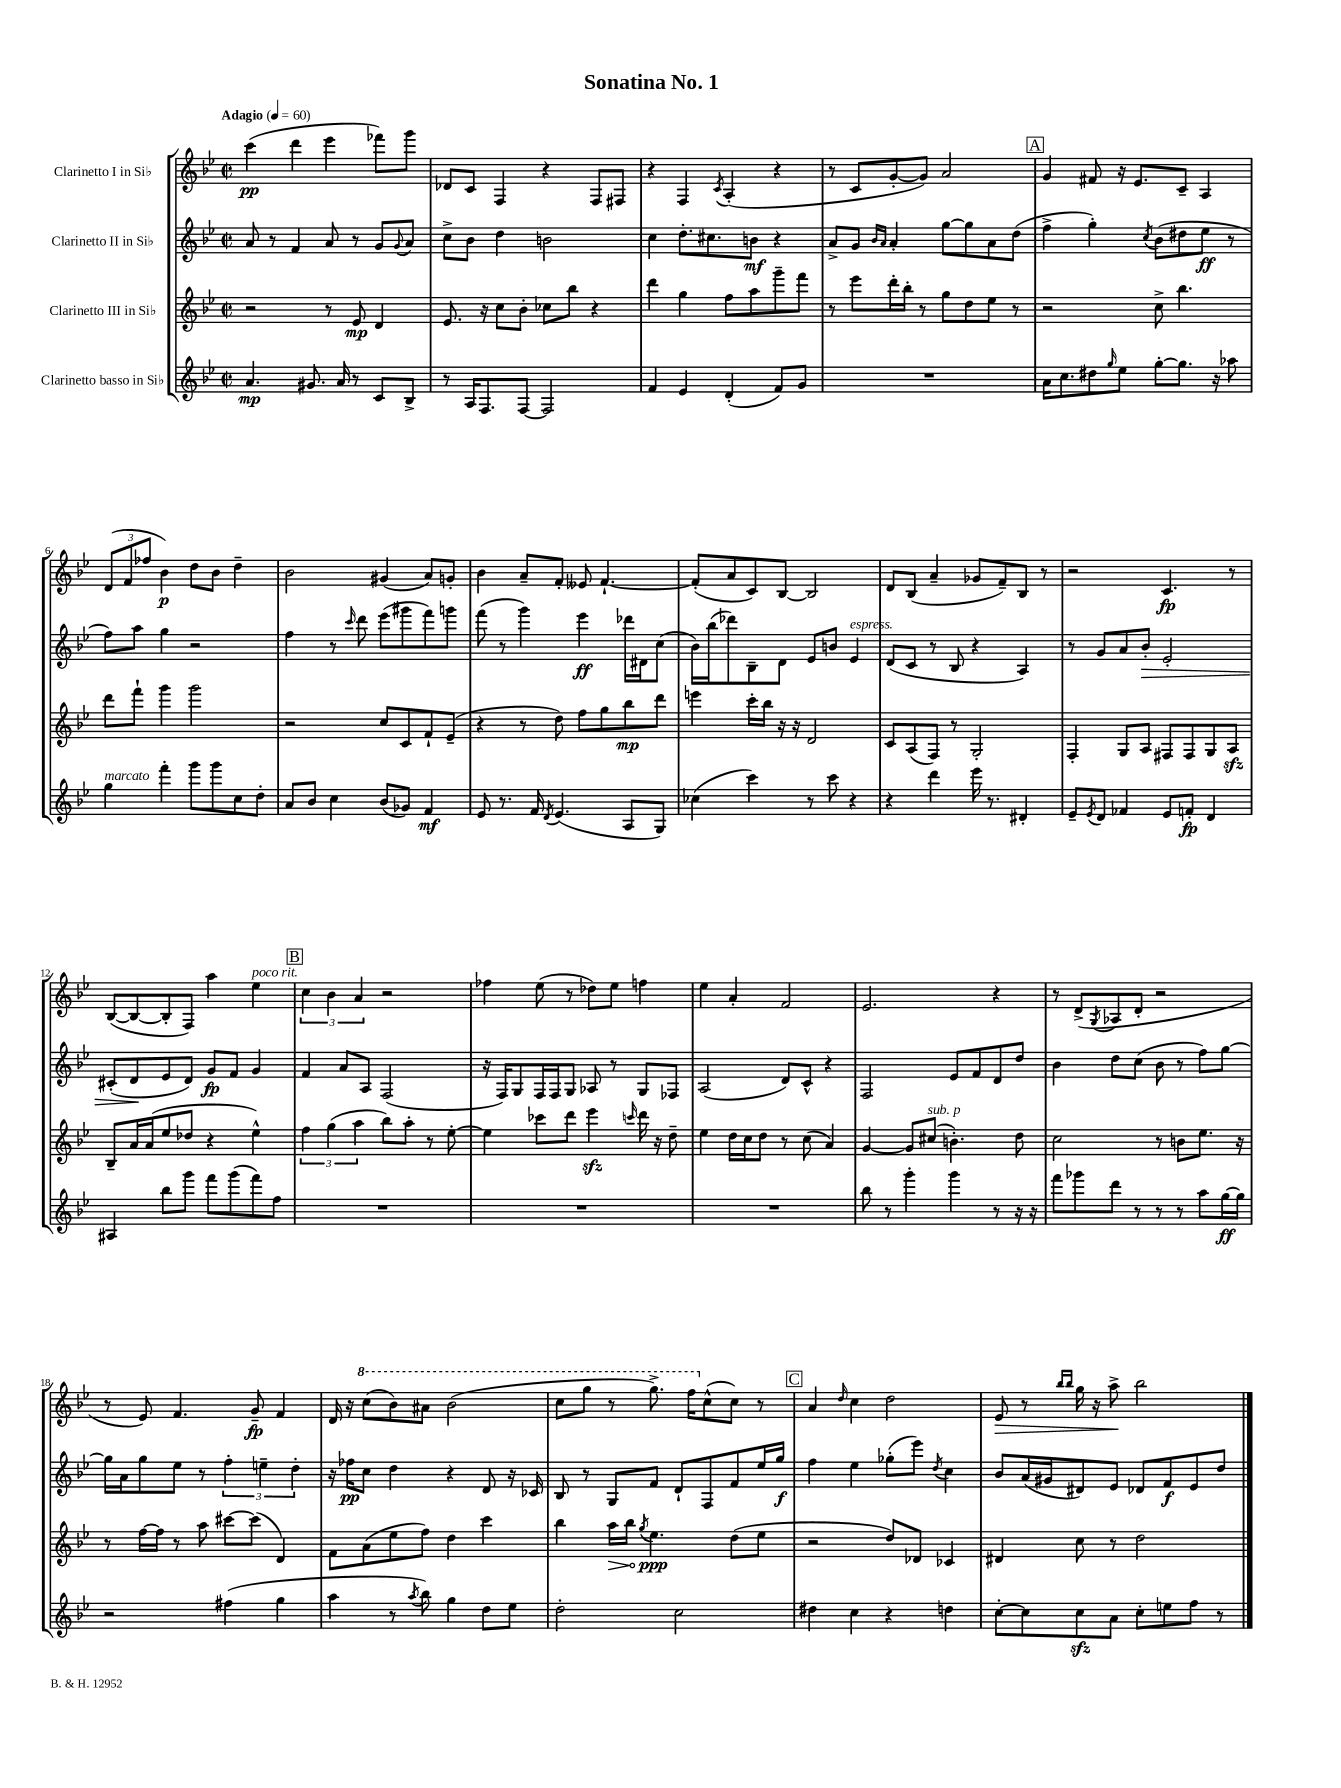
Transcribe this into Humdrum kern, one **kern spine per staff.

**kern	**dynam	**kern	**dynam	**kern	**dynam	**kern	**dynam
*part4	*part4	*part3	*part3	*part2	*part2	*part1	*part1
*staff4	*staff4	*staff3	*staff3	*staff2	*staff2	*staff1	*staff1
*I"Clarinetto basso in Si♭	*	*I"Clarinetto III in Si♭	*	*I"Clarinetto II in Si♭	*	*I"Clarinetto I in Si♭	*
*clefG2	*	*clefG2	*	*clefG2	*	*clefG2	*
*k[b-e-]	*	*k[b-e-]	*	*k[b-e-]	*	*k[b-e-]	*
*M2/2	*	*M2/2	*	*M2/2	*	*M2/2	*
*met(c|)	*	*met(c|)	*	*met(c|)	*	*met(c|)	*
*MM60	*	*MM60	*	*MM60	*	*MM60	*
=1	=1	=1	=1	=1	=1	=1	=1
!	!	!	!	!	!	!LO:TX:a:B:t=Adagio	!
4.a/	mp	2r	.	8a/	.	(4ccc\	pp
.	.	.	.	8r	.	.	.
.	.	.	.	4f/	.	4ddd\	.
8.g#X/	.	.	.	.	.	.	.
.	.	8r	.	8a/	.	4eee-\	.
16a/	.	.	.	.	.	.	.
8r	.	8e-/	mp	8r	.	.	.
8c/L	.	4d/	.	8g/L	.	8fff-X\L)	.
.	.	.	.	8qqg/	.	.	.
8B-^/J	.	.	.	8a/J	.	8ggg\J	.
=2	=2	=2	=2	=2	=2	=2	=2
8r	.	8.e-/	.	8cc^\L	.	8d-X/L	.
16A/KL	.	.	.	8b-\J	.	8c/J	.
8.F/	.	16r	.	.	.	.	.
.	.	8cc\L	.	4dd\	.	4F/	.
[8F/J	.	8b-'\J	.	.	.	.	.
2F/]	.	8cc-X\L	.	2bn\	.	4r	.
.	.	8bb-\J	.	.	.	.	.
.	.	4r	.	.	.	8F/L	.
.	.	.	.	.	.	8F#X/J	.
=3	=3	=3	=3	=3	=3	=3	=3
4f/	.	4ddd\	.	4cc\	.	4r	.
4e-/	.	4gg\	.	8.dd'\L	.	4F/	.
.	.	.	.	8.cc#X\	.	.	.
.	.	.	.	.	.	8qc/	.
(4d'/	.	8ff\L	.	.	.	(4A'/	.
.	.	8aa\	.	8bn\J	mf	.	.
8f/L)	.	8ggg~\	.	4r	.	4r	.
8g/J	.	8fff\J	.	.	.	.	.
=4	=4	=4	=4	=4	=4	=4	=4
1r	.	8r	.	8a^/L	.	8r	.
.	.	8eee-\L	.	8g/J	.	8c/L	.
.	.	.	.	16qqb-/LL	.	.	.
.	.	.	.	16qqa/JJ	.	.	.
.	.	16ddd'\L	.	4a'/	.	[8g'/	.
.	.	16bb-'\JJ	.	.	.	.	.
.	.	8r	.	.	.	8g/J])	.
.	.	8gg\L	.	[8gg\L	.	2a/	.
.	.	8dd\	.	8gg\]	.	.	.
.	.	8ee-\J	.	8a\	.	.	.
.	.	8r	.	(8dd\J	.	.	.
!!LO:REH:place=s1:t=A
=5	=5	=5	=5	=5	=5	=5	=5
16a\KL	.	2r	.	4ff^\	.	4g/	.
8.cc\	.	.	.	.	.	.	.
8dd#X\	.	.	.	4gg'\)	.	8f#X/	.
16qqgg/	.	.	.	.	.	.	.
8ee-\J	.	.	.	.	.	16r	.
.	.	.	.	.	.	8.e-/L	.
.	.	.	.	8qcc/	.	.	.
[8gg'\L	.	8cc^\	.	(8b-\L	.	.	.
8.gg\J]	.	4.bb-\	.	8dd#X\	.	8c~/J	.
.	.	.	.	8ee-\J	ff	4A/	.
16r	.	.	.	.	.	.	.
8aa-X\	.	.	.	8r	.	.	.
!!LO:LB:g=z
=6	=6	=6	=6	=6	=6	=6	=6
!LO:TX:a:i:t=marcato	!	!	!	!	!	!	!
4gg\	.	8ddd\L	.	8ff\L)	.	(12d/L	.
.	.	.	.	.	.	12f/	.
.	.	8fff`\J	.	8aa\J	.	.	.
.	.	.	.	.	.	12ff-X/J	.
4fff'\	.	4ggg\	.	4gg\	.	4b-\)	p
8ggg\L	.	2ggg\	.	2r	.	8dd\L	.
8ggg\	.	.	.	.	.	8b-\J	.
8cc\	.	.	.	.	.	4dd~\	.
8dd'\J	.	.	.	.	.	.	.
=7	=7	=7	=7	=7	=7	=7	=7
8a/L	.	2r	.	4ff\	.	2b-\	.
8b-/J	.	.	.	.	.	.	.
4cc\	.	.	.	8r	.	.	.
.	.	.	.	16qqccc/	.	.	.
.	.	.	.	8ddd\	.	.	.
(8b-/L	.	8cc/L	.	(8eee-\L	.	(4g#X/	.
8g-X/J)	.	8c/	.	8ggg#X\	.	.	.
4f/	mf	8f`/	.	8fff\)	.	8a/L)	.
.	.	(8e-~/J	.	8gggn\J	.	8gn'/J	.
=8	=8	=8	=8	=8	=8	=8	=8
8e-/	.	4r	.	(8fff\	.	4b-\	.
8.r	.	.	.	8r	.	.	.
.	.	8r	.	4ggg\)	.	8a~/L	.
16f/	.	.	.	.	.	.	.
8qd/	.	.	.	.	.	.	.
(4.e-/	.	8dd\)	.	.	.	8f'/J	.
.	.	8ff\L	.	4eee-\	ff	8e--X/	.
.	.	8gg\	.	.	.	[4.f`/	.
8A/L	.	8bb-\	mp	16ddd-X\LL	.	.	.
.	.	.	.	16d#X\J	.	.	.
8G/J)	.	8ddd\J	.	(8cc\J	.	.	.
=9	=9	=9	=9	=9	=9	=9	=9
(4cc-X\	.	4eeen\	.	16b-\LL)	.	(8f'/L]	.
.	.	.	.	(16bb-\J	.	.	.
.	.	.	.	8ddd-X\)	.	8a/	.
4ccc\)	.	16ccc'\LL	.	8B-~\	.	8c/)	.
.	.	16bb-\JJ	.	.	.	.	.
.	.	16r	.	8d\J	.	[8B-/J	.
.	.	16r	.	.	.	.	.
8r	.	2d/	.	8e-/L	.	2B-/]	.
8ccc\	.	.	.	8bn/J	.	.	.
!	!	!	!	!LO:TX:a:i:t=espress.	!	!	!
4r	.	.	.	4e-/	.	.	.
=10	=10	=10	=10	=10	=10	=10	=10
4r	.	8c/L	.	(8d/L	.	8d/L	.
.	.	(8A/	.	8c/J	.	(8B-/J	.
4ddd\	.	8F/J)	.	8r	.	4a~/	.
.	.	8r	.	8B-/	.	.	.
16eee-\	.	2G'/	.	4r	.	8g-X/L	.
8.r	.	.	.	.	.	.	.
.	.	.	.	.	.	8f~/)	.
4d#X'/	.	.	.	4A/)	.	8B-/J	.
.	.	.	.	.	.	8r	.
=11	=11	=11	=11	=11	=11	=11	=11
8e-~/L	.	4F'/	.	8r	.	2r	.
8qe-/	.	.	.	.	.	.	.
8d/J	.	.	.	8g/L	.	.	.
4f-X/	.	8G/L	.	8a/	.	.	.
!	!	!	!	!	!LO:HP:b	!	!
.	.	8A/J	.	8b-'/J	>	.	.
8e-/L	.	8F#X/L	.	2e-'/	.	4.c/	fp
8fn'/J	fp	8F#/	.	.	.	.	.
4d/	.	8G/	.	.	.	.	.
.	.	8Azz/J	.	.	.	8r	.
!!LO:LB:g=z
=12	=12	=12	=12	=12	=12	=12	=12
4A#X/	.	8B-~/L	.	(8c#X'/L	.	([8B-/L	.
.	.	16a/L	.	8d/	.	8B-/_	.
.	.	(16a/J	.	.	.	.	.
8bb-\L	.	8ee-/	.	8e-/	]	8B-'/]	.
8ggg\J	.	8dd-X/J	.	8d/J)	.	8F/J)	.
8fff\L	.	4r	.	8g/L	fp	4aa\	.
(8ggg\	.	.	.	8f/J	.	.	.
!	!	!	!	!	!	!LO:TX:a:i:t=poco rit.	!
8fff\)	.	4ee-^^\)	.	4g/	.	4ee-\	.
8ff\J	.	.	.	.	.	.	.
!!LO:REH:place=s1:t=B
=13	=13	=13	=13	=13	=13	=13	=13
1r	.	6ff\	.	4f/	.	6cc\	.
.	.	(6gg\	.	.	.	6b-\	.
.	.	.	.	8a/L	.	.	.
.	.	6aa\	.	.	.	6a/	.
.	.	.	.	8A/J	.	.	.
.	.	8bb-\L)	.	(2F/	.	2r	.
.	.	8aa'\J	.	.	.	.	.
.	.	8r	.	.	.	.	.
.	.	[8ee-'\	.	.	.	.	.
=14	=14	=14	=14	=14	=14	=14	=14
1r	.	4ee-\]	.	16r	.	4ff-X\	.
.	.	.	.	16F/KL)	.	.	.
.	.	.	.	8G/	.	.	.
.	.	8ccc-X\L	.	16F/L	.	(8ee-\	.
.	.	.	.	16F/J	.	.	.
.	.	8ddd\J	.	8G/J	.	8r	.
.	.	4eee-zz\	.	8A-X/	.	8dd-X\L)	.
.	.	.	.	8r	.	8ee-\J	.
.	.	16qqcccn/	.	.	.	.	.
.	.	16ddd\	.	8G/L	.	4ffn\	.
.	.	16r	.	.	.	.	.
.	.	8dd~\	.	8F-X/J	.	.	.
=15	=15	=15	=15	=15	=15	=15	=15
1r	.	4ee-\	.	(2A/	.	4ee-\	.
.	.	16dd\LL	.	.	.	4a'/	.
.	.	16cc\J	.	.	.	.	.
.	.	8dd\J	.	.	.	.	.
.	.	8r	.	8d/L)	.	2f/	.
.	.	(8cc\	.	8c^^/J	.	.	.
.	.	4a/)	.	4r	.	.	.
=16	=16	=16	=16	=16	=16	=16	=16
8bb-\	.	[4g/	.	2F/	.	2.e-/	.
8r	.	.	.	.	.	.	.
4ggg'\	.	8g/L]	.	.	.	.	.
!	!	!LO:TX:a:i:t=sub. p	!	!	!	!	!
.	.	(8cc#X/J	.	.	.	.	.
4ggg\	.	4.bn'\)	.	8e-/L	.	.	.
.	.	.	.	8f/	.	.	.
8r	.	.	.	8d/	.	4r	.
16r	.	8dd\	.	8dd/J	.	.	.
16r	.	.	.	.	.	.	.
=17	=17	=17	=17	=17	=17	=17	=17
8fff\L	.	2cc\	.	4b-\	.	8r	.
8ggg-X\	.	.	.	.	.	(8d^/L	.
.	.	.	.	.	.	8qG/	.
8ddd\J	.	.	.	8dd\L	.	8A-X/	.
8r	.	.	.	(8cc\J	.	8d'/J	.
8r	.	8r	.	8b-\	.	2r	.
8r	.	8bn\L	.	8r	.	.	.
8aa\L	.	8.ee-\J	.	8ff\L)	.	.	.
[16gg\L	ff	.	.	[8gg\J	.	.	.
16gg\JJ]	.	16r	.	.	.	.	.
!!LO:LB:g=z
=18	=18	=18	=18	=18	=18	=18	=18
2r	.	8r	.	16gg\LL]	.	8r	.
.	.	.	.	16a\J	.	.	.
.	.	[16ff\LL	.	8gg\	.	8e-/)	.
.	.	16ff\JJ]	.	.	.	.	.
.	.	8r	.	8ee-\J	.	4.f/	.
.	.	8aa\	.	8r	.	.	.
(4ff#X\	.	[8ccc#X\L	.	6ff'\	.	.	.
.	.	(8ccc#\J]	.	.	.	8g~/	fp
.	.	.	.	6een~\	.	.	.
4gg\	.	4d/)	.	.	.	4f/	.
.	.	.	.	6dd'\	.	.	.
=19	=19	=19	=19	=19	=19	=19	=19
4aa\	.	8f\L	.	16r	.	16d/	.
.	.	.	.	16ff-X\KL	pp	16r	.
*	*	*	*	*	*	*8va	*
.	.	(8a\	.	8cc\J	.	(8ccc\L	.
8r	.	8ee-\	.	4dd\	.	8bb-\)	.
8qaa/	.	.	.	.	.	.	.
8bb-\)	.	8ff\J)	.	.	.	8aa#X\J	.
4gg\	.	4dd\	.	4r	.	(2bb-\	.
8dd\L	.	4ccc\	.	8d/	.	.	.
8ee-\J	.	.	.	16r	.	.	.
.	.	.	.	16c-X/	.	.	.
=20	=20	=20	=20	=20	=20	=20	=20
2dd'\	.	4bb-\	.	8B-/	.	8ccc\L	.
.	.	.	.	8r	.	8ggg\J	.
!	!	!	!LO:HP:b	!	!	!	!
.	.	16aa\LL	>	8G/L	.	8r	.
.	.	16bb-\JJ	.	.	.	.	.
.	.	8qgg/	.	.	.	.	.
.	.	4.ee-\	ppp	8f/J	.	8.ggg^\)	.
2cc\	.	.	.	8d`/L	.	.	.
.	.	.	.	.	.	16fff\KL	.
*	*	*	*	*	*	*X8va	*
.	.	.	.	8F/	.	(8cc^^\	.
.	.	(8dd\L	]	8f/	.	8cc\J)	.
.	.	8ee-\J	.	16ee-/L	.	8r	.
.	.	.	.	16gg/JJ	f	.	.
!!LO:REH:place=s1:t=C
=21	=21	=21	=21	=21	=21	=21	=21
4dd#X\	.	2r	.	4ff\	.	4a/	.
.	.	.	.	.	.	16qqdd/	.
4cc\	.	.	.	4ee-\	.	4cc\	.
4r	.	8dd/L)	.	(8gg-X'\L	.	2dd\	.
.	.	8d-X/J	.	8eee-\J)	.	.	.
.	.	.	.	8qdd/	.	.	.
4ddn\	.	4c-X/	.	4cc\	.	.	.
=22	=22	=22	=22	=22	=22	=22	=22
!	!	!	!	!	!	!	!LO:HP:b
[8cc'\L	.	4d#X/	.	8b-/L	.	8e-/	>
8cc\]	.	.	.	(16a/L	.	8r	.
.	.	.	.	16g#X/J	.	.	.
.	.	.	.	.	.	16qqbb-/LL	.
.	.	.	.	.	.	16qqbb-/JJ	.
8cczz\	.	8cc\	.	8d#X/)	.	16gg\	.
.	.	.	.	.	.	16r	.
8a\J	.	8r	.	8e-/J	.	8aa^\	.
8cc'\L	.	2dd\	.	8d-X/L	.	2bb-\	]
8een\	.	.	.	8f/	f	.	.
8ff\J	.	.	.	8e-/	.	.	.
8r	.	.	.	8dd/J	.	.	.
==	==	==	==	==	==	==	==
*-	*-	*-	*-	*-	*-	*-	*-
